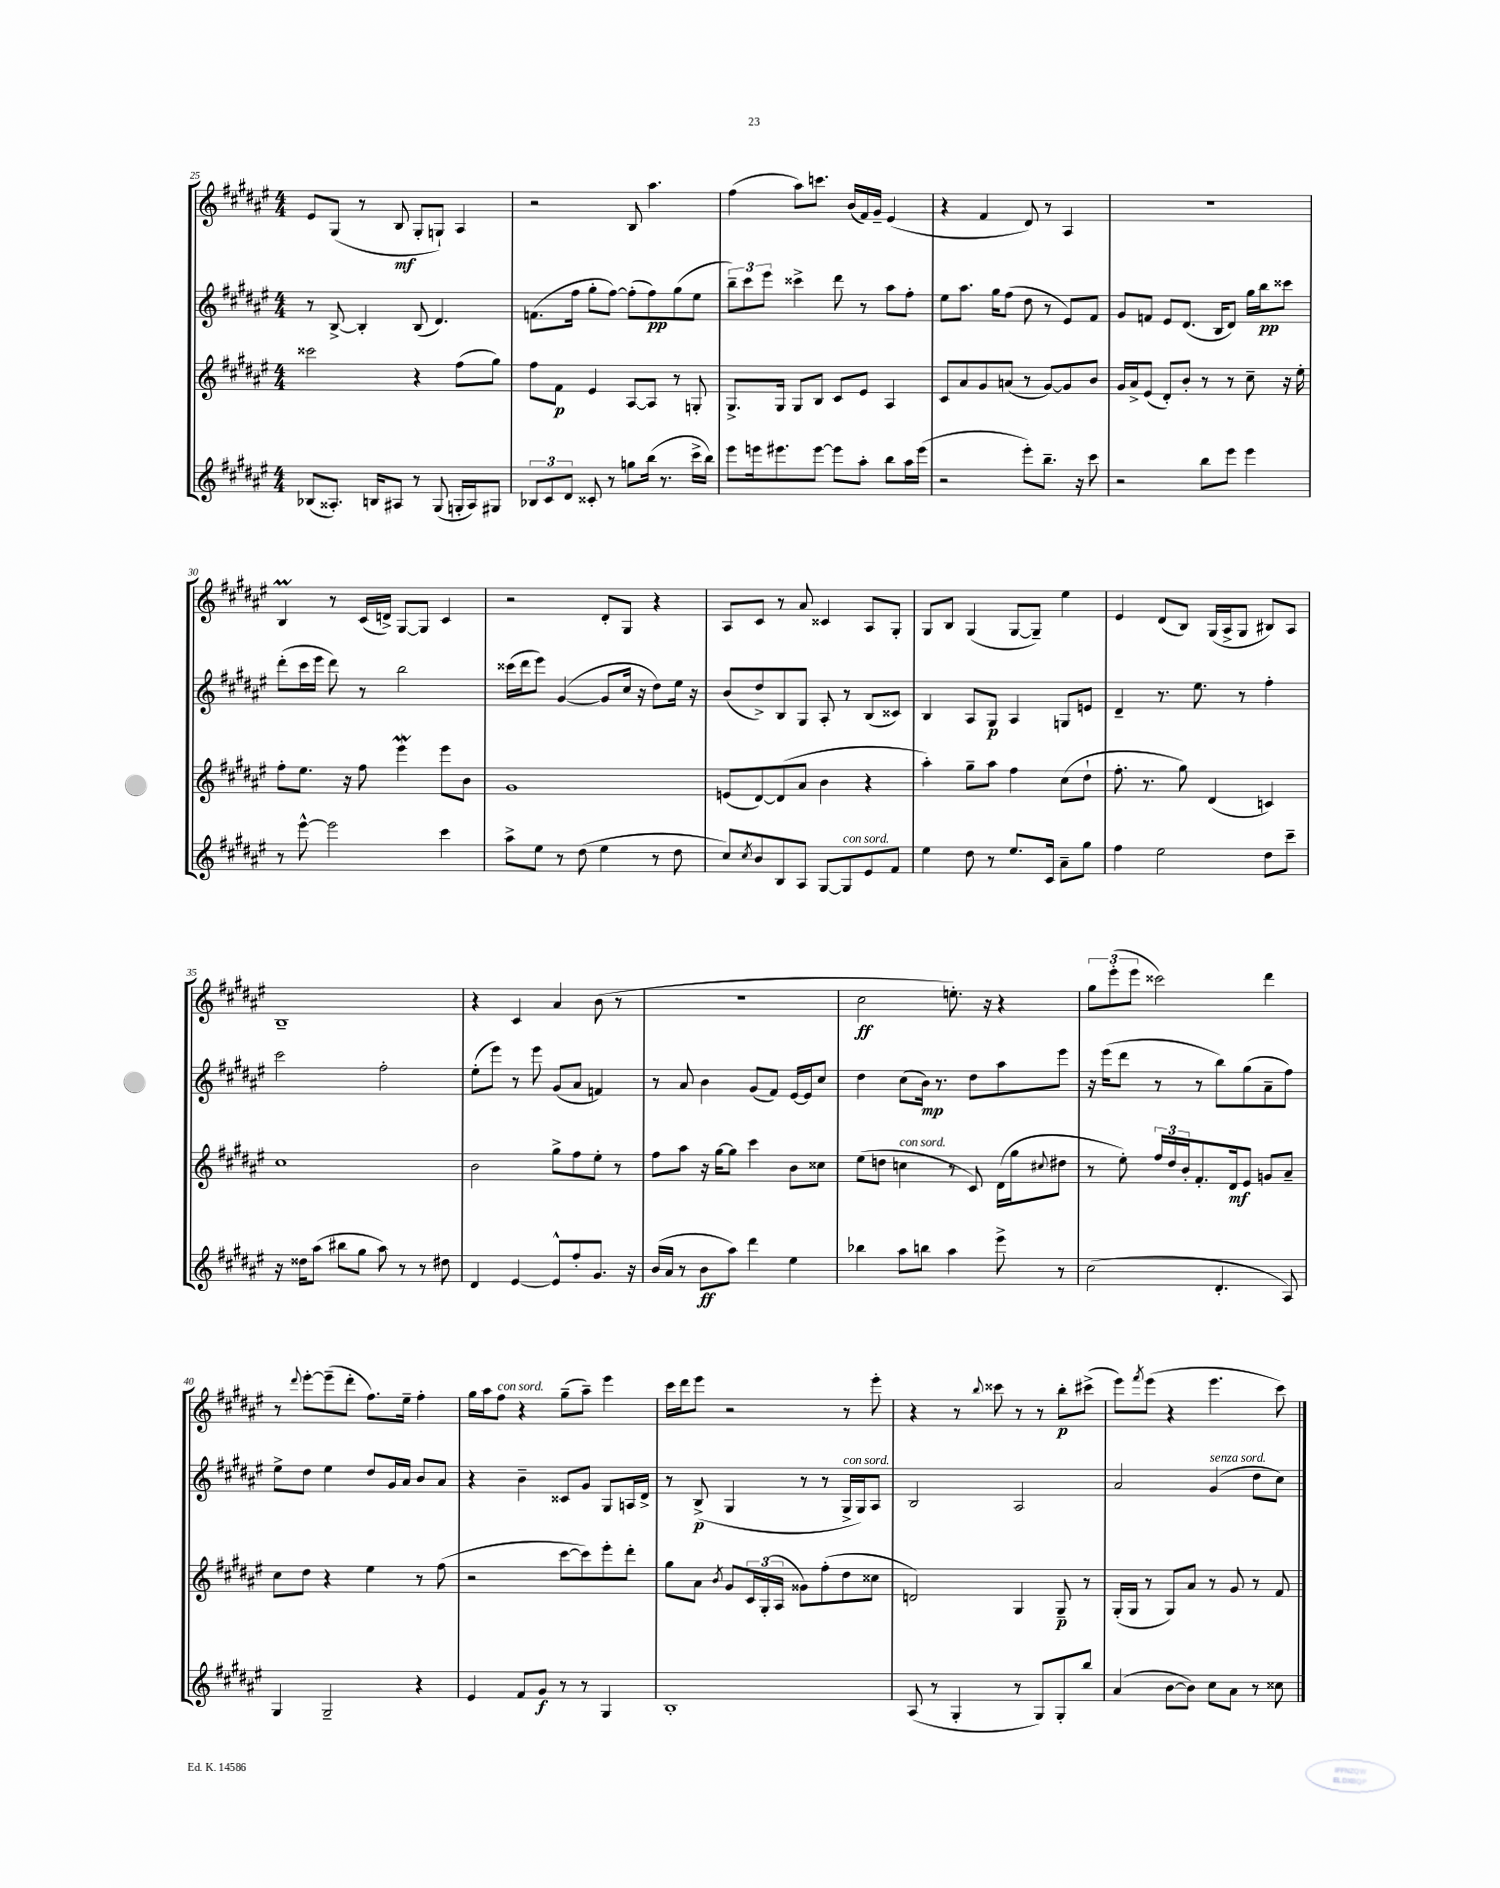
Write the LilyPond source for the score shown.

<<
\new StaffGroup <<
\new Staff = "s0" {
    \clef treble \key fis \major \numericTimeSignature \time 4/4
    eis'8 gis8( r8 b8\mf gis8-. g8-!) ais4 |
    r2 b8 ais''4. |
    fis''4( ais''8) c'''8. b'16( fis'16) gis'16-- eis'4( |
    r4 fis'4 dis'8) r8 ais4 |
    R1 |
    b4\prall r8 cis'16( d'16->) gis8~ gis8 cis'4 |
    r2 dis'8-. gis8 r4 |
    ais8 cis'8 r8 ais'8 cisis'4 ais8 gis8-. |
    gis8 b8 gis4( gis8~ gis8--) eis''4 |
    eis'4 dis'8( b8) gis16( ais16-> gis8 bis8) ais8 |
    b1-- |
    r4 cis'4 ais'4 b'8( r8 |
    r1 |
    cis''2\ff e''8.-.) r16 r4 |
    \tuplet 3/2 { gis''8 eis'''8-.( eis'''8 } cisis'''2) dis'''4 |
    r8 \appoggiatura { dis'''8 } eis'''8~-. eis'''8--( dis'''8-. fis''8.) eis''16-- fis''4-. |
    gis''16 ais''16 fis''8^\markup { \italic "con sord." } r4 gis''8--( ais''8--) eis'''4 |
    cis'''16 dis'''16 eis'''8 r2 r8 eis'''8-. |
    r4 r8 \appoggiatura { b''8 } cisis'''8 r8 r8 b''8-.\p cis'''8->( |
    eis'''8) \acciaccatura { fis'''8 } eis'''8( r4 eis'''4. cis'''8) \bar "|." |
}
\new Staff = "s1" {
    \clef treble \key fis \major \numericTimeSignature \time 4/4
    r8 b8~-> b4-. b8( dis'4.) |
    f'8.( fis''16 gis''8-. fis''8~) fis''8-.( fis''8\pp) gis''8( eis''8 |
    \tuplet 3/2 { b''8--) cis'''8 eis'''8 } cisis'''4-> dis'''8 r8 ais''8 fis''8-. |
    eis''8 ais''8. gis''16 fis''8( dis''8 r8 eis'8) fis'8 |
    gis'8 f'8 eis'8 dis'8.( b16 dis'8) gis''16 b''16\pp cisis'''8 |
    dis'''8-.( cis'''16 eis'''16 dis'''8) r8 b''2 |
    cisis'''16( dis'''16 eis'''8) gis'4~( gis'8 cis''16 r16 dis''8) eis''16 r16 |
    b'8( dis''8->) b8 gis8 ais8-. r8 b8( cisis'8) |
    b4 ais8 gis8\p ais4 g8 e'8 |
    dis'4-- r8. eis''8. r8 fis''4-. |
    cis'''2 fis''2-. |
    eis''8-.( eis'''8) r8 eis'''8 gis'8( ais'8 f'4) |
    r8 ais'8 b'4 gis'8( fis'8) eis'16~ eis'16 cis''8 |
    dis''4 cis''8( b'16\mp) r8. dis''8 ais''8 eis'''8 |
    r16 eis'''16( dis'''8 r8 r8 b''8) gis''8( ais'8-- fis''8) |
    eis''8-> dis''8 eis''4 dis''8 gis'16 ais'16 b'8 ais'8 |
    r4 b'4-- cisis'8 gis'8 gis8 a16 dis'16-> |
    r8 b8->\p( gis4 r8 r8 gis16->^\markup { \italic "con sord." } gis16) ais8 |
    b2 ais2 |
    ais'2 gis'4^\markup { \italic "senza sord." }( dis''8 cis''8) \bar "|." |
}
\new Staff = "s2" {
    \clef treble \key fis \major \numericTimeSignature \time 4/4
    cisis'''2 r4 fis''8( gis''8) |
    fis''8 fis'8\p eis'4 ais8~ ais8 r8 g8-. |
    gis8.-> gis16 gis8 b8 cis'8 eis'8 ais4 |
    cis'8 ais'8 gis'8 a'8( r8 gis'8~) gis'8 b'8 |
    gis'16 ais'16-> eis'8( dis'8-.) b'8-. r8 r8 cis''8-- r16 eis''16-. |
    fis''8-. eis''8. r16 fis''8 eis'''4\mordent eis'''8 b'8 |
    gis'1 |
    e'8( dis'8~) dis'8( ais'8 b'4 r4 |
    ais''4-.) gis''8-- ais''8 fis''4 cis''8( dis''8-! |
    fis''8.-. r8. gis''8) dis'4( c'4) |
    cis''1 |
    b'2 gis''8-> fis''8 eis''8-. r8 |
    fis''8 ais''8 r16 gis''16~ gis''8 cis'''4 b'8 cisis''8 |
    eis''8( d''8 c''4^\markup { \italic "con sord." } r8 cis'8) dis'16( gis''16 \appoggiatura { cis''8 } dis''8 |
    r8 eis''8-.) \tuplet 3/2 { fis''16 dis''16 b'16-. } fis'8.-. dis'16\mf eis'8 g'8 ais'8-- |
    cis''8 dis''8 r4 eis''4 r8 fis''8( |
    r2 cis'''8~ cis'''8) eis'''8-. dis'''8-. |
    gis''8 ais'8 \acciaccatura { b'8 } gis'8 \tuplet 3/2 { cis'16 gis16-.( ais16 } gisis'8) fis''8-.( dis''8 cisis''8 |
    d'2) gis4 gis8--\p r8 |
    gis16-.( gis16 r8 gis8) ais'8 r8 gis'8 r8 fis'8 \bar "|." |
}
\new Staff = "s3" {
    \clef treble \key fis \major \numericTimeSignature \time 4/4
    bes8( aisis8.-.) b16 ais8 r8 gis8( g16-. ais16) gis8 |
    \tuplet 3/2 { bes8 cis'8 dis'8 } cisis'8-. r8 g''8 b''16( r8. cis'''16-> b''16) |
    eis'''8 e'''16 eis'''8. eis'''8~ eis'''8 ais''8-. b''8 ais''16 eis'''16( |
    r2 eis'''8-.) b''8.-- r16 cis'''8 |
    r2 b''8 eis'''8 eis'''4 |
    r8 eis'''8~-^ eis'''2 cis'''4 |
    ais''8-> eis''8 r8 dis''8( eis''4 r8 dis''8 |
    cis''8) \acciaccatura { cis''8 } b'8 b8 ais8 gis8~ gis8^\markup { \italic "con sord." } eis'8 fis'8 |
    eis''4 dis''8 r8 eis''8. cis'16 ais'8-- gis''8 |
    fis''4 eis''2 dis''8 cis'''8-- |
    r16 disis''16 ais''8( bis''8 gis''8 ais''8) r8 r8 dis''8 |
    dis'4 eis'4~ eis'8-^ fis''8-. gis'8. r16 |
    b'16( ais'16 r8 b'8\ff ais''8) dis'''4 eis''4 |
    bes''4 ais''8 b''8 ais''4 eis'''8-> r8 |
    cis''2( dis'4.-. ais8) |
    gis4 gis2-- r4 |
    eis'4 fis'8 gis'8\f r8 r8 gis4 |
    b1-. |
    ais8( r8 gis4-. r8 gis8) gis8-. b''8 |
    ais'4( b'8~ b'8) cis''8 ais'8 r8 cisis''8 \bar "|." |
}
>>
>>
\layout { \context { \Score currentBarNumber = #25 } }
